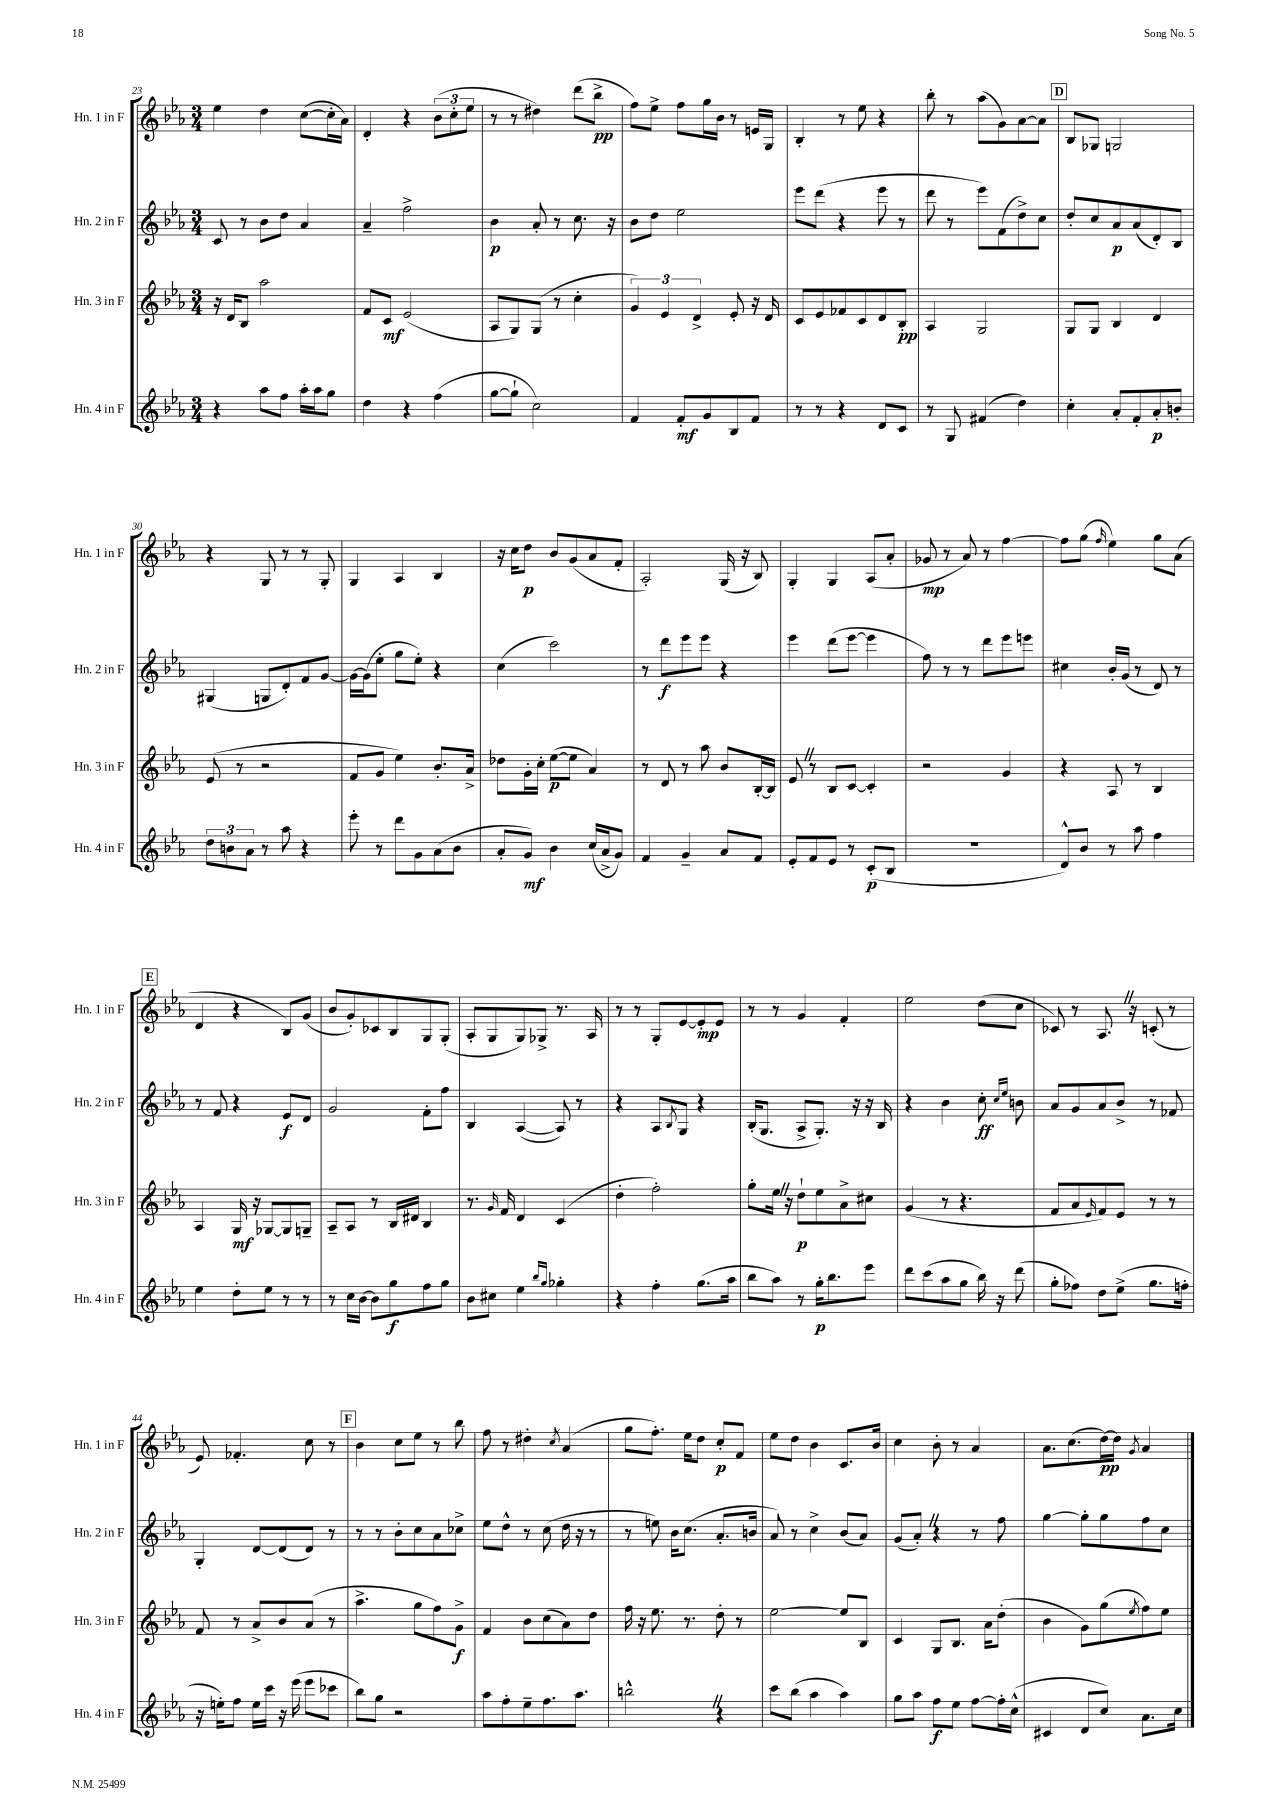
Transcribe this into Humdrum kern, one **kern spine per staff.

**kern	**kern	**kern	**kern
*staff4	*staff3	*staff2	*staff1
*clefG2	*clefG2	*clefG2	*clefG2
*k[b-e-a-]	*k[b-e-a-]	*k[b-e-a-]	*k[b-e-a-]
*M3/4	*M3/4	*M3/4	*M3/4
4r	16r	8c	4ee-
.	16d	.	.
.	8B-	8r	.
8aa-	2aa-	8b-	4dd
8ff	.	8dd	.
16aa-'	.	4a-	([8cc
16aa-	.	.	.
8gg	.	.	16cc']
.	.	.	16a-)
=	=	=	=
4dd	8f	4a-~	4d'
.	8c	.	.
4r	(2e-	2ff^	4r
(4ff	.	.	(12b-
.	.	.	12cc'
.	.	.	12ee-
=	=	=	=
[8gg	8A-	4b-	8r
8gg`]	8G)	.	8r
2cc)	(8G	8a-'	4dd#)
.	8r	8r	.
.	4cc'	8.cc	(8ddd
.	.	.	8bb-^
.	.	16r	.
=	=	=	=
4f	6g)	8b-	8ff)
.	.	8dd	8ee-^
.	6e-	.	.
8f'	.	2ee-	8ff
.	6d^	.	.
8g	.	.	16gg
.	.	.	16b-
8B-	8e-'	.	8r
8f	16r	.	16e
.	16d	.	16G
=	=	=	=
8r	8c	8eee-	4B-'
8r	8e-	(8ddd	.
4r	8f-	4r	8r
.	8c	.	8ee-
8d	8d	8eee-	4r
8c	8B-'	8r	.
=	=	=	=
8r	4A-	8ddd	8bb-'
8G	.	8r	8r
(4f#	2G	8eee-)	(8aa-
.	.	(8f	8g)
4dd)	.	8dd^)	[8a-
.	.	8cc	8a-]
=	=	=	=
4cc'	8G	8dd'	8B-
.	8G	8cc	8G-
8a-'	4B-	8a-	2G
8f'	.	(8a-	.
8a-'	4d	8d')	.
8b'	.	8B-	.
=	=	=	=
12dd	(8e-	(4G#	4r
12b	.	.	.
.	8r	.	.
12a-	.	.	.
8r	2r	8G	8G
8aa-	.	8d')	8r
4r	.	8f	8r
.	.	[8g	8G'
=	=	=	=
8eee-'	8f	16g_	4G
.	.	(16g]	.
8r	8g	8ee-'	.
8ddd	4ee-)	8gg	4A-
8g	.	8ee-')	.
(8a-	8.b-'	4r	4B-
8b-	.	.	.
.	16a-^	.	.
=	=	=	=
8a-'	8dd-	(4cc	16r
.	.	.	16cc
8g)	16g'	.	8dd
.	16cc'	.	.
4b-	([8ee-	2ccc)	8b-
.	8ee-]	.	(8g
(16cc	4a-)	.	8a-
16a-^	.	.	.
8g)	.	.	8f'
=	=	=	=
4f	8r	8r	2A-')
.	8d	8ddd	.
4g~	8r	8eee-	.
.	8aa-	8eee-	.
8a-	8b-	4r	(16G
.	.	.	16r
8f	[16B-'	.	8B-)
.	16B-]	.	.
=	=	=	=
8e-'	8e-	4eee-	4G'
8f	8r	.	.
8e-	8B-	(8ddd	4G
8r	[8c	[8eee-	.
(8c'	4c']	4eee-]	(8A-
8B-	.	.	8a-'
=	=	=	=
2.r	2r	8ff)	8g-
.	.	8r	8r
.	.	8r	8a-)
.	.	8ddd	8r
.	4g	8eee-	[4ff
.	.	8eee	.
=	=	=	=
8d^^)	4r	4cc#	8ff]
8b-	.	.	(8gg
.	.	.	16qqff
8r	8A-	16b-'	4ee-)
.	.	(16g	.
8aa-	8r	8r	.
4ff	4B-	8d)	8gg
.	.	8r	(8a-
=	=	=	=
4ee-	4A-	8r	4d
.	.	8f	.
8dd'	16G	4r	4r
.	16r	.	.
8ee-	[8G-	.	.
8r	8G-]	8e-	8B-)
8r	8G~	8d	(8g
=	=	=	=
8r	8A-~	2g	8b-
16cc	8A-	.	8g')
[16b-	.	.	.
8b-]	8r	.	8c-
8gg	16B-	.	8B-
.	16d#	.	.
8ff	4B-	8f'	8G
8gg	.	8ff	(8G'
=	=	=	=
8b-	8.r	4B-	8A-'
8cc#	.	.	8G
.	16qqg	.	.
.	16f	.	.
4ee-	4d	([4A-	8G)
.	.	.	8G-^
16qqbb-	.	.	.
16qqgg	.	.	.
4gg-'	(4c	8A-])	8.r
.	.	8r	.
.	.	.	16A-
=	=	=	=
4r	4dd'	4r	8r
.	.	.	8r
4ff'	2ff')	8A-	8G'
.	.	8qB-	.
.	.	8G	[8e-
(8.gg	.	4r	8e-']
.	.	.	8e-
16aa-	.	.	.
=	=	=	=
8bb-	8gg'	(16B-'	8r
.	.	8.G	.
8aa-)	16ee-	.	8r
.	16r	.	.
8r	8dd`	8A-^	4g
16gg'	8ee-	8.G')	.
8.bb-	.	.	.
.	8a-^	.	4f'
.	.	16r	.
8eee-	8cc#	16r	.
.	.	16B-	.
=	=	=	=
8ddd	(4g	4r	2ee-
(8ccc	.	.	.
8aa-	8r	4b-	.
8gg	4.r	.	.
16bb-)	.	8cc'	(8dd
16r	.	.	.
.	.	16qqcc	.
.	.	16qqee-	.
(8ddd	.	8b	8cc
=	=	=	=
8gg'	8f	8a-	8c-)
8ff-)	8a-	8g	8r
.	16qqe-	.	.
8dd	8f)	8a-	8.A-
(8ee-^	8e-	8b-^	.
.	.	.	16r
8.gg	8r	8r	(8c'
.	8r	8f-	8r
16ff'	.	.	.
=	=	=	=
16r	8f	4G'	8e-)
16ee')	.	.	.
8ff	8r	.	4.f-'
16ee	8a-^	[8d	.
16ccc	.	.	.
16r	8b-	(8d]	.
(16eee-	.	.	.
8eee-	(8a-	8d)	8cc
8ccc-	8r	8r	8r
=	=	=	=
8bb-)	4.aa-^	8r	4b-
8gg	.	8r	.
2r	.	8b-'	8cc
.	8gg	8cc	8ee-
.	8ff)	8a-	8r
.	8g^	8cc-^	8bb-
=	=	=	=
8aa-	4f	8ee-	8ff
8ff'	.	8dd^^	8r
8ee-~	8b-	8r	4dd#'
8.ff	(8cc	(8cc	.
.	.	.	8qcc
.	8a-)	16dd	(4a-
8.aa-	.	16r	.
.	8dd	8r	.
=	=	=	=
2bb^^	16ff	8r	8gg
.	16r	.	.
.	8.ee-	8ee)	8.ff')
.	.	16b-	.
.	8.r	(8.cc	16ee-
.	.	.	8dd
4r	8dd'	8.a-'	8cc'
.	8r	.	8f
.	.	16b	.
=	=	=	=
8ccc	[2ee-	8a-)	8ee-
(8bb-	.	8r	8dd
4aa-	.	4cc^	4b-
4aa-)	8ee-]	(8b-	8.c
.	8B-	8a-)	.
.	.	.	16b-
=	=	=	=
8gg	4c	(8g	4cc
8aa-	.	8a-')	.
8ff	8G	4r	8b-'
8ee-	8.B-	.	8r
[8ff	.	8r	4a-
.	16a-	.	.
16ff']	(8dd'	8ff	.
(16cc^^	.	.	.
=	=	=	=
4c#	4b-	[4gg	8.a-
.	.	.	(8.cc
8d	8g)	8gg']	.
8cc)	(8gg	8gg	[16dd)
.	.	.	16dd]
.	8qee-	.	8qg
8.a-	8ff)	8ff	4a-
.	8ee-	8cc	.
16cc	.	.	.
==	==	==	==
*-	*-	*-	*-
